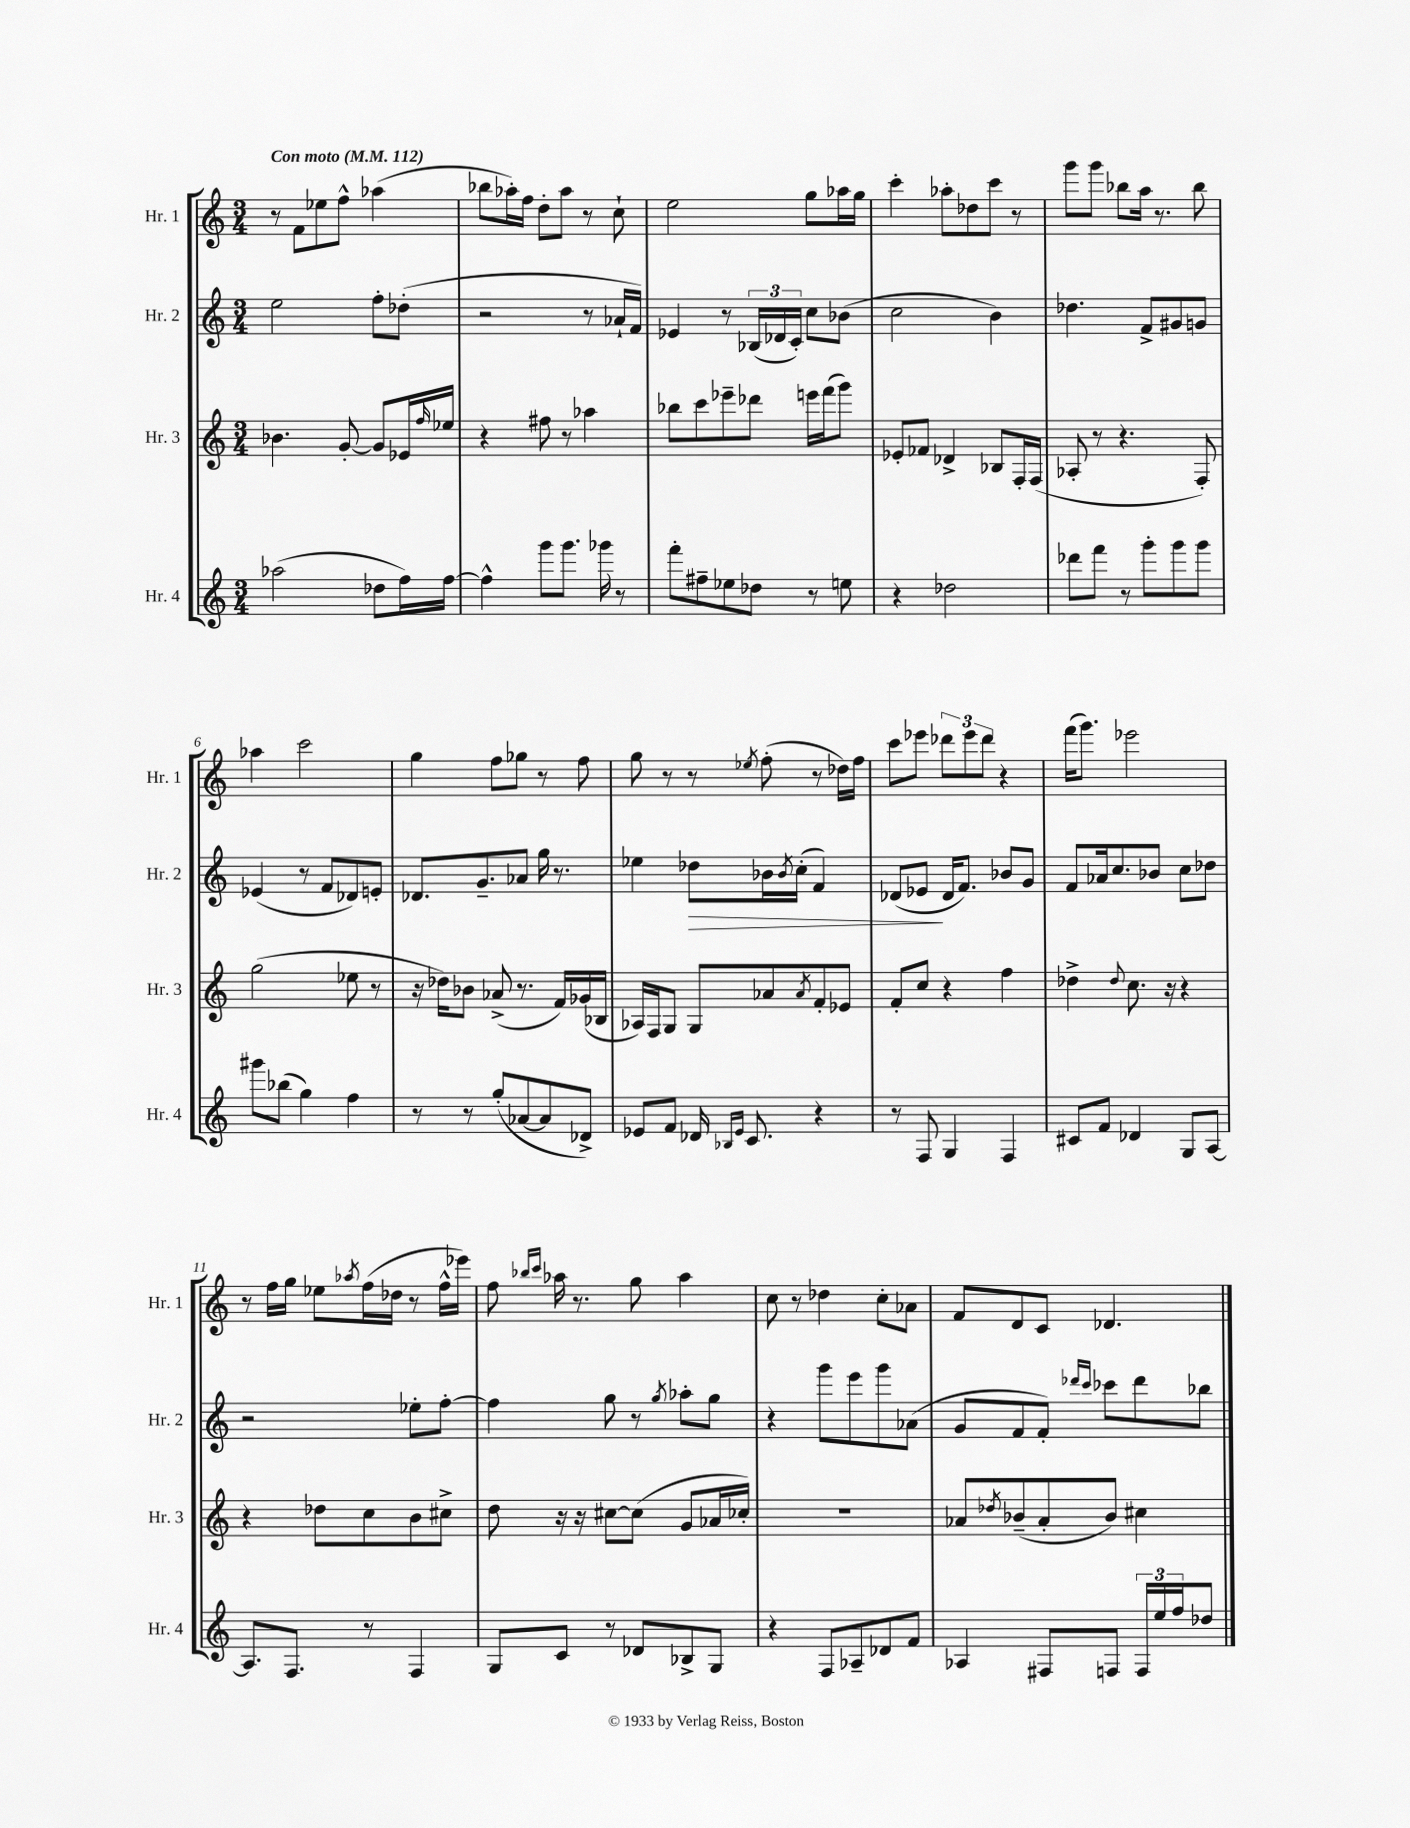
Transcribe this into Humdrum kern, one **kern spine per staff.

**kern	**kern	**kern	**kern
*staff4	*staff3	*staff2	*staff1
*clefG2	*clefG2	*clefG2	*clefG2
*k[]	*k[]	*k[]	*k[]
*M3/4	*M3/4	*M3/4	*M3/4
*MM112	*MM112	*MM112	*MM112
(2aa-\	4.b-\	2ee\	8r
.	.	.	8f\L
.	.	.	8ee-\
.	[8g'/	.	8ff^^\J
8dd-\L	8g/]L	8ff'\L	(4aa-\
16ff\L)	16e-/L	(8dd-'\J	.
.	16qqff/	.	.
[16ff\JJ	16ee-/JJ	.	.
=	=	=	=
4ff^^\]	4r	2r	8bb-\L
.	.	.	16aa-'\L)
.	.	.	16ff\JJ
8ggg\L	8ff#\	.	8dd'\L
8.ggg\J	8r	.	8aa-\J
.	4aa-\	8r	8r
16ggg-\	.	.	.
8r	.	16a-`/LL	8cc`\
.	.	16f/JJ)	.
=	=	=	=
8fff'\L	8bb-\L	4e-/	2ee\
8ff#~\	8ccc\	.	.
8ee-\	8eee-~\	8r	.
8dd-\J	8ddd-\J	(24B-/LL	.
.	.	24d-/	.
.	.	24c'/JJ)	.
8r	16eee\LL	8cc\L	8gg\L
.	(16fff\J	.	.
8ee\	8ggg\J)	(8b-\J	16aa-\L
.	.	.	16gg\JJ
=	=	=	=
4r	8e-'/L	2cc\	4ccc'\
.	8f-/J	.	.
2dd-\	4d-^/	.	8aa-'\L
.	.	.	8dd-\
.	8B-/L	4b\)	8ccc\J
.	16F'/L	.	8r
.	(16F/JJ	.	.
=	=	=	=
8ddd-\L	8A-'/	4.dd-\	8ggg\L
8fff\J	8r	.	8ggg\J
8r	4.r	.	8bb-\L
8ggg'\L	.	8f^/L	16aa\Jk
.	.	.	8.r
8ggg\	.	8g#/	.
8ggg\J	8F'/)	8g/J	8bb-\
=	=	=	=
8ggg#\L	(2gg\	(4e-/	4aa-\
(8bb-\J	.	.	.
4gg\)	.	8r	2ccc\
.	.	8f/L	.
4ff\	8ee-\	8d-/)	.
.	8r	8e'/J	.
=	=	=	=
8r	16r	8.d-/L	4gg\
.	16dd-\LK)	.	.
8r	8b-\J	.	.
.	.	8.g~/	.
(8gg'/L	(8a-^/	.	8ff\L
[8a-/	8.r	8a-/J	8gg-\J
8a-/]	.	16gg\	8r
.	16f/LL)	8.r	.
8d-^/J)	(16g-/	.	8ff\
.	16B-/JJ	.	.
=	=	=	=
8e-/L	16A-/LL)	4ee-\	8gg\
.	16F/J	.	.
8f/J	8G/J	.	8r
16d-/	8G/L	8dd-\L	8r
16qqB-/LL	.	.	.
16qqe-/JJ	.	.	.
8.c/	.	.	.
.	.	.	8qee-/
.	8a-/	16b-\L	(8ff'\
.	.	8qb-/	.
.	.	(16cc'\JJ	.
.	8qa-/	.	.
4r	8f'/	4f/)	8r
.	8e-/J	.	16dd-\LL)
.	.	.	16ff\JJ
=	=	=	=
8r	8f'/L	(8d-/L	8ccc\L
8F/	8cc/J	8e-/J	8eee-\J
4G/	4r	16d-/LK	12ddd-\L
.	.	8.f/J)	.
.	.	.	12eee-\
.	.	.	12ddd-\J
4F/	4ff\	8b-/L	4r
.	.	8g/J	.
=	=	=	=
8c#/L	4dd-^\	8f/L	(16fff\LK
.	.	.	8.ggg\J)
8f/J	.	16a-/k	.
.	.	8.cc/	.
.	8qqdd-/	.	.
4d-/	8.cc\	.	2eee-\
.	.	8b-/J	.
.	16r	.	.
8G/L	4r	8cc\L	.
[8A/J	.	8dd-\J	.
=	=	=	=
8.A/]L	4r	2r	8r
.	.	.	16ff\LL
8.F/J	.	.	16gg\JJ
.	8dd-\L	.	8ee-\L
.	.	.	8qaa-/
8r	8cc\	.	(16ff\L
.	.	.	16dd-\JJ
4F/	8b\	8ee-'\L	8r
.	8cc#^\J	[8ff'\J	16ff^^\LL
.	.	.	16eee-\JJ)
=	=	=	=
8G/L	8dd\	4ff\]	8ff\
.	.	.	16qqbb-/LL
.	.	.	16qqccc/JJ
8c/J	16r	.	16aa-\
.	16r	.	8.r
8r	[8cc#\L	8gg\	.
8d-/L	(8cc#\]J	8r	8gg\
.	.	8qgg/	.
8B-^/	8g/L	8aa-'\L	4aa-\
8G/J	16a-/L	8gg\J	.
.	16cc-'/JJ)	.	.
=	=	=	=
4r	2.r	4r	8cc\
.	.	.	8r
8F/L	.	8ggg\L	4dd-\
8A-~/	.	8eee\	.
8d-/	.	8ggg\	8cc'\L
8f/J	.	(8a-\J	8a-\J
=	=	=	=
4A-/	8a-/L	8g/L	8f/L
.	8qdd-/	.	.
.	(8b-~/	8f/	8d/
8F#/L	8a-'/	8f'/J)	8c/J
.	.	16qqddd-/LL	.
.	.	16qqccc/JJ	.
8F/J	8b-/J)	8ccc-\L	4.d-/
24F/LL	4cc#\	8ddd-\	.
24ee/	.	.	.
24ff/J	.	.	.
8dd-/J	.	8bb-\J	.
==	==	==	==
*-	*-	*-	*-
